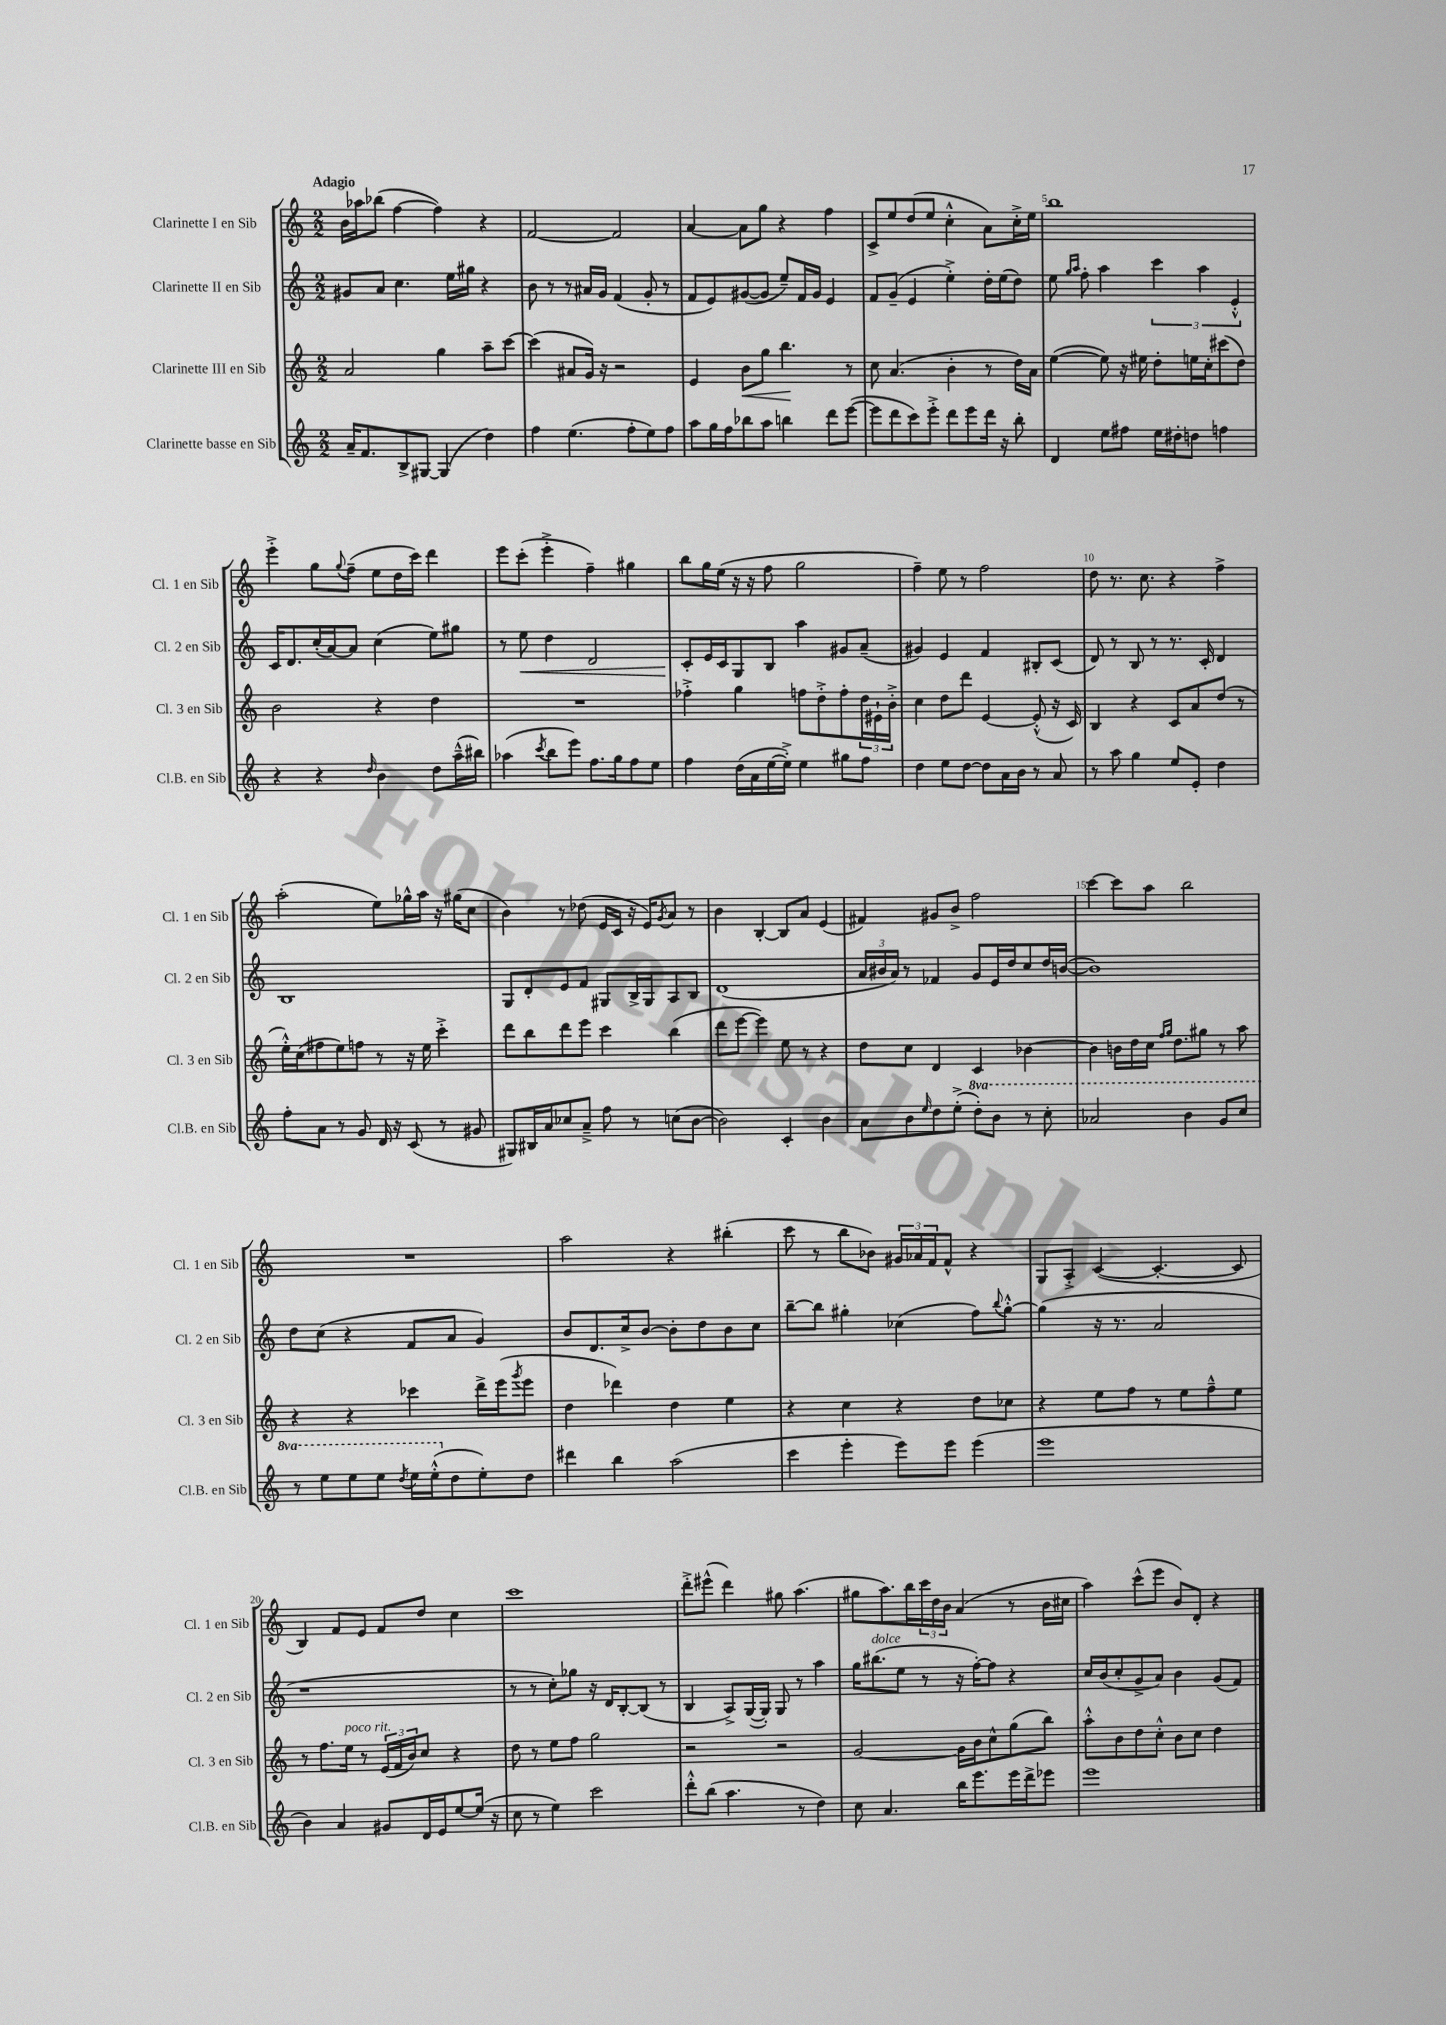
<<
\new StaffGroup <<
\new Staff = "s0" \with { instrumentName = "Clarinette I en Sib" shortInstrumentName = "Cl. 1 en Sib" } {
    \clef treble \key c \major \numericTimeSignature \time 2/2 \tempo "Adagio"
    b'16 aes''16 bes''8( f''4~ f''4) r4 |
    f'2~ f'2 |
    a'4~ a'8 g''8 r4 f''4 |
    c'8-> e''8 d''8( e''8 c''4-.-^ a'8) c''16-.-> e''16 |
    b''1 |
    e'''4-.-> g''8 \appoggiatura { g''8 } f''8--( e''8 d''16 c'''16) d'''4 |
    e'''8 c'''8-.( e'''4-.-> f''4--) gis''4 |
    b''8 g''16 e''16( r16 r16 f''8 g''2 |
    f''4--) e''8 r8 f''2 |
    d''8 r8. c''8. r4 f''4-> |
    a''2-.( e''8) ges''16-^ a''16 r16 gis''16( c''8 |
    b'4) r8 des''8( e'16 c'16 r16 e'16) \acciaccatura { g'8 } a'8 r8 |
    b'4 b4~-. b8 a'8 e'4( |
    fis'4) gis'8 b'8-> f''2 |
    c'''4~ c'''8 a''8 b''2 |
    R1 |
    a''2 r4 bis''4-.( |
    c'''8 r8 b''8 bes'8) \tuplet 3/2 { gis'16 aes'16 f'16 } f'8-^ r4 |
    g8 a8-.-> c'4~( c'4.~-. c'8 |
    b4) f'8 e'8 f'8 d''8 c''4 |
    c'''1 |
    d'''8-.-> eis'''8-^( d'''4) gis''8 a''4.( |
    gis''8 a''8.) b''16 \tuplet 3/2 { c'''16 d''16 b'16 } a'4( r8 b'16 cis''16 |
    a''4) c'''8-^( e'''8 b'8) d'8-. r4 \bar "|." |
}
\new Staff = "s1" \with { instrumentName = "Clarinette II en Sib" shortInstrumentName = "Cl. 2 en Sib" } {
    \clef treble \key c \major \numericTimeSignature \time 2/2
    gis'8 a'8 c''4. e''16 gis''16 r4 |
    b'8 r8 r8 ais'16 g'16 f'4( g'8-. r8 |
    f'8 e'8) gis'8~( gis'8 e''8--) f'16 gis'16 e'4 |
    f'8 g'8--( e'4 e''4-.->) d''16-. e''16( d''8) |
    e''8 \grace { g''16 a''16 } f''8-. a''4 \tuplet 3/2 { c'''4 a''4 e'4-.-^ } |
    c'16 d'8. c''16-.( a'16~) a'8 c''4( e''8) gis''8 |
    r8 e''8\< d''4 d'2 |
    c'8-.\! e'16 c'16 g8 b8 a''4 gis'8 a'8--( |
    gis'4) e'4 f'4 bis8-. c'8( |
    d'8) r8 b8 r8 r8. c'16-. d'4 |
    b1 |
    g8 d'8-. e'8 f'8 gis8 b16-> gis16 a8 b8 |
    d'1( |
    \tuplet 3/2 { a'16 bis'16 a'16) } r8 fes'4 g'8 e'16 d''16 c''8 d''16 b'16~( |
    b'1) |
    d''8 c''8( r4 f'8 a'8 g'4) |
    b'8 d'8. c''16-> b'8~ b'8-. d''8 b'8 c''8 |
    b''8~-- b''8 gis''4-. ces''4( f''8) \appoggiatura { b''8 } gis''8~-.-^ |
    gis''4( r16 r8. a'2 |
    r1 |
    r8 r8 c''8-.) ges''8 r16 d'16 b8~-. b8( r8 |
    b4 a8->) g16~( g16-.) g8 r8 a''4 |
    g''16 bis''8.^\markup { \italic "dolce" }( e''8 r8 r16 f''16~-.) f''8 r4 |
    c''16 b'16( c''8-. g'8-> a'8) b'4 g'8( f'8) \bar "|." |
}
\new Staff = "s2" \with { instrumentName = "Clarinette III en Sib" shortInstrumentName = "Cl. 3 en Sib" } {
    \clef treble \key c \major \numericTimeSignature \time 2/2
    a'2 g''4 a''8-- c'''8~ |
    c'''4( ais'8 g'16) r16 r2 |
    e'4 b'8\< g''8 b''4.\! r8 |
    c''8 a'4.( b'4-. r8 d''16) a'16 |
    e''4~( e''8) r16 eis''16 d''8-. e''16 c''16-. cis'''8( d''8) |
    b'2 r4 d''4 |
    R1 |
    fes''4-.-> g''4 f''8 d''8-.-> f''8-. \tuplet 3/2 { d''16 eis'16-! b'16-.-> } |
    c''4 d''8 d'''8 e'4~ e'8-.-^( r16 c'16) |
    b4 r4 c'8 a'8 d''8( r8 |
    e''16-.-^) c''16( fis''8 e''8) f''8 r8 r16 e''16 c'''4-.-> |
    d'''8 b''8 d'''8 e'''8 c'''4 b''4( |
    d'''8 e'''8~ e'''4) e''8 r8 r4 |
    d''8 c''8 d'4 c'4 bes'4~ |
    bes'4 b'16 d''16 c''16 \grace { f''16 g''16 } d''8. gis''8 r8 a''8 |
    r4 r4 ces'''4 d'''16-> e'''16( \acciaccatura { g'''8 } e'''8 |
    d''4 des'''4) d''4 e''4 |
    r4 c''4 r4 d''8 ces''8 |
    r4 e''8 f''8 r8 e''8 f''8---^ e''8 |
    r8 f''8. e''16^\markup { \italic "poco rit." } r8 \tuplet 3/2 { e'16( f'16 b'16) } c''8 r4 |
    d''8 r8 e''8 f''8 g''2 |
    r2 r2 |
    g'2~ g'16 b'16 c''8-^ g''8( b''8) |
    a''8-.-^ b'8 d''8 c''8-.-^ b'8 c''8 d''4 \bar "|." |
}
\new Staff = "s3" \with { instrumentName = "Clarinette basse en Sib" shortInstrumentName = "Cl.B. en Sib" } {
    \clef treble \key c \major \numericTimeSignature \time 2/2 \set Staff.ottavationMarkups = #ottavation-simple-ordinals
    a'16-- f'8. b8-> gis8~ gis4( d''4) |
    f''4 e''4.( f''8-. e''8) f''8 |
    a''8 g''16 f''16 bes''8 a''8 b''4 d'''8 e'''8~( |
    e'''8 d'''8 c'''8) e'''8-.-> d'''8 e'''8 d'''16 r16 b''8-. |
    d'4 e''8 fis''8 e''16 dis''16-. d''8 f''4 |
    r4 r4 \grace { d''16 } b'4 d''8 a''16---^( bis''16) |
    aes''4( \acciaccatura { c'''8 } b''8 e'''8) f''8. g''16 f''8 e''8 |
    f''4 d''16( a'16 e''16~ e''16-.->) e''4 gis''8 f''8 |
    d''4 e''8 d''8~ d''8 a'16 b'16 r8 a'8 |
    r8 a''8 g''4 e''8 e'8-. d''4 |
    f''8-. a'8 r8 g'8 d'16 r16 c'8( r8 gis'8 |
    gis8) bis16 a'16 ces''8 a'8---> f''8 r8 c''8( b'8~ |
    b'2) c'4-. b'4 |
    a'8 b'8 \grace { e''16 } d''8 e''8-.->( \ottava #1 d'''8-.) b''8 r8 c'''8-. |
    aes''2 b''4 g''8 c'''8 |
    r8 e'''8 e'''8 e'''8 \acciaccatura { d'''8 } e'''16 e'''16-.-^( \ottava #0 d''8 e''8-.) d''8 |
    dis'''4 b''4 a''2( |
    c'''4 e'''4-. e'''8) e'''8 e'''4( |
    e'''1 |
    b'4) a'4 gis'8 d'16 e'16 e''8~ e''16( r16 |
    c''8 r8 e''4) c'''2 |
    d'''8-.-^ b''8( a''4. r8 d''4) |
    c''8 a'4. b''16 e'''8. e'''16 d'''16-> ees'''8 |
    e'''1 \bar "|." |
}
>>
>>
\layout { \context { \Score \override BarNumber.break-visibility = ##(#f #t #t) barNumberVisibility = #(every-nth-bar-number-visible 5) } }
